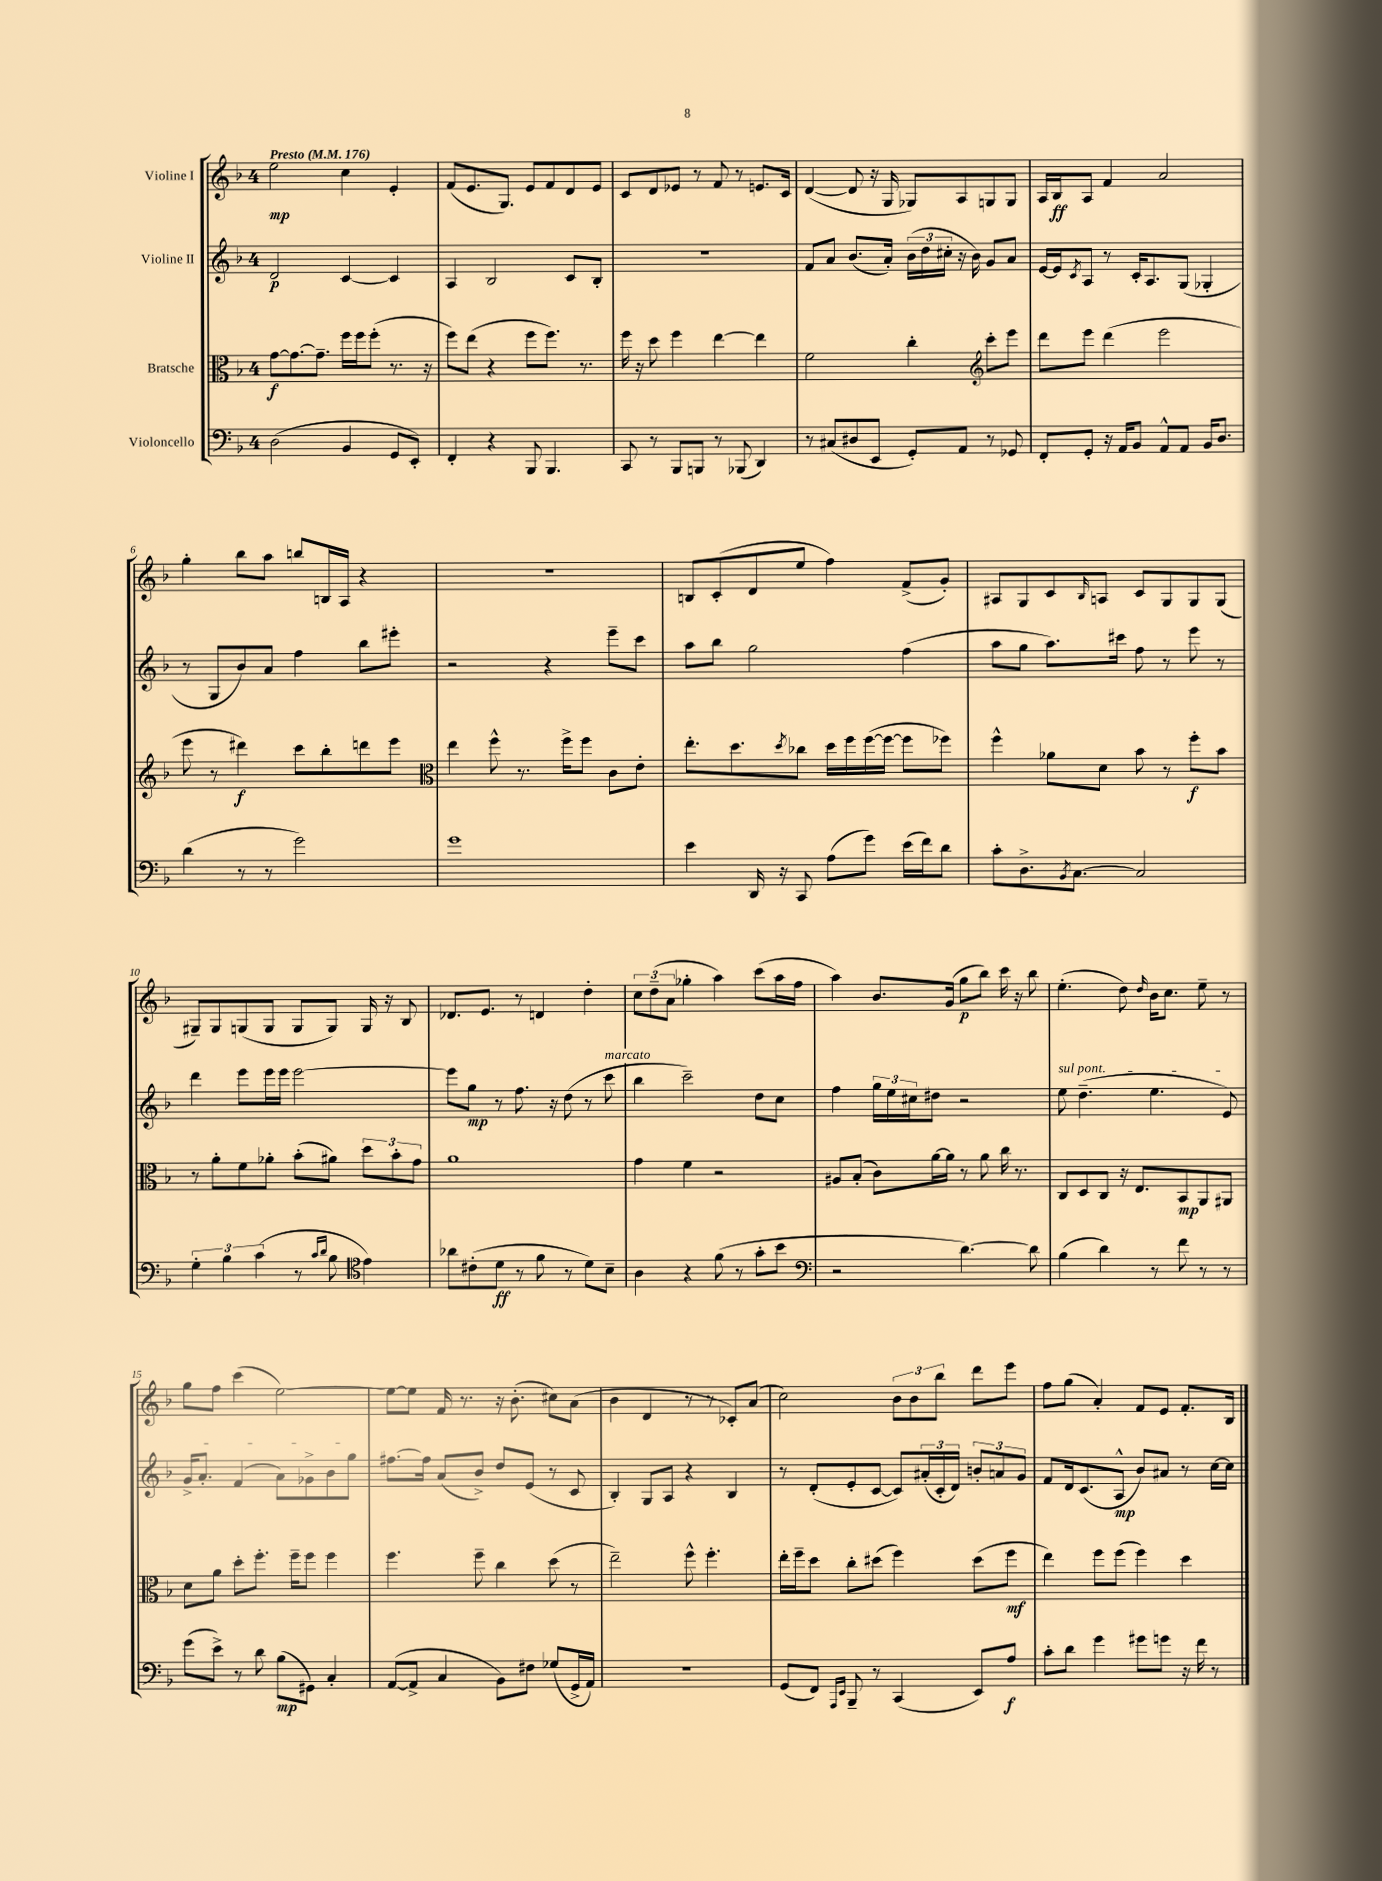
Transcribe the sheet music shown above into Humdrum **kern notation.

**kern	**dynam	**kern	**dynam	**kern	**dynam	**kern	**dynam
*part4	*part4	*part3	*part3	*part2	*part2	*part1	*part1
*staff4	*staff4	*staff3	*staff3	*staff2	*staff2	*staff1	*staff1
*I"Violoncello	*	*I"Bratsche	*	*I"Violine II	*	*I"Violine I	*
*clefF4	*	*clefC3	*	*clefG2	*	*clefG2	*
*k[b-]	*	*k[b-]	*	*k[b-]	*	*k[b-]	*
*M4/4	*	*M4/4	*	*M4/4	*	*M4/4	*
*MM176	*	*MM176	*	*MM176	*	*MM176	*
=1	=1	=1	=1	=1	=1	=1	=1
!	!	!	!	!	!	!LO:TX:a:B:t=Presto	!
(2D\	.	[8g\L	f	2d/	p	2ee\	mp
.	.	8.g\_	.	.	.	.	.
.	.	8.g~\J]	.	.	.	.	.
4BB-/	.	16ff\LL	.	[4c/	.	4cc\	.
.	.	16ff\J	.	.	.	.	.
.	.	(8ff'\J	.	.	.	.	.
8GG/L	.	8.r	.	4c/]	.	4e'/	.
8EE'/J)	.	.	.	.	.	.	.
.	.	16r	.	.	.	.	.
=2	=2	=2	=2	=2	=2	=2	=2
4FF'/	.	8ff\L)	.	4A/	.	(8f/L	.
.	.	(8ee\J	.	.	.	8.e/	.
4r	.	4r	.	2B-/	.	.	.
.	.	.	.	.	.	8.G/J)	.
8BBB-/	.	8ff\L	.	.	.	8e/L	.
4.BBB-/	.	8.ff\J)	.	.	.	8f/	.
.	.	.	.	8c/L	.	8d/	.
.	.	8.r	.	.	.	.	.
.	.	.	.	8B-'/J	.	8e/J	.
=3	=3	=3	=3	=3	=3	=3	=3
8CC/	.	16ff\	.	1r	.	8c/L	.
.	.	16r	.	.	.	.	.
8r	.	8dd\	.	.	.	8d/	.
8BBB-/L	.	4ff\	.	.	.	8e-X/J	.
8BBBn/J	.	.	.	.	.	8r	.
8r	.	[4ee\	.	.	.	8f/	.
(8BBB-X/	.	.	.	.	.	8r	.
4DD/)	.	4ee\]	.	.	.	8.en/L	.
.	.	.	.	.	.	16c/Jk	.
=4	=4	=4	=4	=4	=4	=4	=4
8r	.	2f\	.	8f/L	.	([4d/	.
(8C#X/L	.	.	.	8a/J	.	.	.
8D#X/	.	.	.	(8.b-/L	.	8d/]	.
8EE/J	.	.	.	.	.	16r	.
.	.	.	.	16a'/Jk)	.	16G/	.
8GG'/L)	.	4cc'\	.	(24b-\LL	.	8G-X/L)	.
.	.	.	.	24dd\	.	.	.
.	.	.	.	24cc#X'\JJ	.	.	.
8AA/J	.	.	.	16r	.	8A/	.
.	.	.	.	16b-\)	.	.	.
*	*	*clefG2	*	*	*	*	*
8r	.	8ccc'\L	.	8g/L	.	8Gn/	.
8GG-X/	.	8eee\J	.	8a/J	.	8G/J	.
=5	=5	=5	=5	=5	=5	=5	=5
8FF'/L	.	8ddd\L	.	[16e/LL	.	16A/LL	.
.	.	.	.	16e/J]	.	16B-/J	ff
.	.	.	.	8qc/	.	.	.
8GG'/J	.	8eee\J	.	8A/J	.	8A/J	.
16r	.	(4ddd\	.	8r	.	4f/	.
16AA/KL	.	.	.	.	.	.	.
8BB-/J	.	.	.	16c'/KL	.	.	.
.	.	.	.	8.A/	.	.	.
8AA^^/L	.	2eee\	.	.	.	2a/	.
8AA/J	.	.	.	(8G/J	.	.	.
16BB-/KL	.	.	.	4G-X'/	.	.	.
8.D/J	.	.	.	.	.	.	.
!!LO:LB:g=z
=6	=6	=6	=6	=6	=6	=6	=6
(4d\	.	8eee\	.	8r	.	4gg'\	.
.	.	8r	.	8G/L	.	.	.
8r	.	4ddd#X\)	f	8b-/)	.	8bb-\L	.
8r	.	.	.	8a/J	.	8aa\J	.
2g\)	.	8ccc\L	.	4ff\	.	8bbn/L	.
.	.	8bb-'\	.	.	.	16Bn/L	.
.	.	.	.	.	.	16A/JJ	.
.	.	8dddn\	.	8bb-\L	.	4r	.
.	.	8eee\J	.	8eee#X'\J	.	.	.
=7	=7	=7	=7	=7	=7	=7	=7
*	*	*clefC3	*	*	*	*	*
1g	.	4ee\	.	2r	.	1r	.
.	.	8ff^^\	.	.	.	.	.
.	.	8.r	.	.	.	.	.
.	.	.	.	4r	.	.	.
.	.	16ff^\KL	.	.	.	.	.
.	.	8ff\J	.	.	.	.	.
.	.	8c\L	.	8eee~\L	.	.	.
.	.	8e'\J	.	8ccc\J	.	.	.
=8	=8	=8	=8	=8	=8	=8	=8
4e\	.	8.ee'\L	.	8aa\L	.	8Bn/L	.
.	.	.	.	8bb-\J	.	(8c'/	.
.	.	8.dd\	.	.	.	.	.
16DD/	.	.	.	2gg\	.	8d/	.
16r	.	.	.	.	.	.	.
.	.	8qdd/	.	.	.	.	.
8CC/	.	8cc-X\J	.	.	.	8ee/J	.
(8A\L	.	16dd\LL	.	.	.	4ff\)	.
.	.	16ff\	.	.	.	.	.
8g\J)	.	([16ff\	.	.	.	.	.
.	.	16ff\JJ_	.	.	.	.	.
(16e\LL	.	8ff\L]	.	(4ff\	.	(8f^/L	.
16f\J)	.	.	.	.	.	.	.
8d\J	.	8ff-X\J)	.	.	.	8g'/J)	.
=9	=9	=9	=9	=9	=9	=9	=9
8c'\L	.	4ff^^\	.	8aa\L	.	8A#X/L	.
8.D^\	.	.	.	8gg\J	.	8G/	.
.	.	8a-X\L	.	8.aa\L)	.	8c/	.
8qBB-/	.	.	.	.	.	.	.
[8.C\J	.	.	.	.	.	.	.
.	.	.	.	.	.	16qqB-/	.
.	.	8d\J	.	.	.	8An/J	.
.	.	.	.	16ccc#X\Jk	.	.	.
2C/]	.	8b-\	.	8ff\	.	8c/L	.
.	.	8r	.	8r	.	8G/	.
.	.	8ff'\L	f	8eee\	.	8G/	.
.	.	8b-\J	.	8r	.	(8G/J	.
!!LO:LB:g=z
=10	=10	=10	=10	=10	=10	=10	=10
6G'\	.	8r	.	4ddd\	.	8G#X~/L)	.
.	.	8a'\L	.	.	.	8G#/	.
6B-\	.	.	.	.	.	.	.
.	.	8f\	.	8eee\L	.	(8Gn/	.
(6c\	.	.	.	.	.	.	.
.	.	8a-X'\J	.	16eee\L	.	8G/J	.
.	.	.	.	16eee\JJ	.	.	.
8r	.	(8b-'\L	.	[2eee\	.	8G/L	.
16qqc/LL	.	.	.	.	.	.	.
16qqd/JJ	.	.	.	.	.	.	.
8B-\	.	8a#X\J)	.	.	.	8G/J)	.
*clefC4	*	*	*	*	*	*	*
4e\)	.	12dd\L	.	.	.	16G/	.
.	.	.	.	.	.	16r	.
.	.	12b-'\	.	.	.	.	.
.	.	.	.	.	.	8B-/	.
.	.	12g\J	.	.	.	.	.
=11	=11	=11	=11	=11	=11	=11	=11
8a-X\L	.	1a	.	8eee\L]	.	8.d-X/L	.
(8c#X'\	.	.	.	8gg\J	mp	.	.
.	.	.	.	.	.	8.e/J	.
8d\J	ff	.	.	8r	.	.	.
8r	.	.	.	8.ff\	.	8r	.
8f\	.	.	.	.	.	4dn/	.
.	.	.	.	16r	.	.	.
8r	.	.	.	(8dd\	.	.	.
8d\L)	.	.	.	8r	.	4dd'\	.
!	!	!	!	!LO:TX:a:i:t=marcato	!	!	!
8B-~\J	.	.	.	8ccc\	.	.	.
=12	=12	=12	=12	=12	=12	=12	=12
4A\	.	4g\	.	4bb-\	.	12cc\L	.
.	.	.	.	.	.	(12dd~\	.
.	.	.	.	.	.	12a\J	.
4r	.	4f\	.	2ccc~\)	.	4gg-X'\	.
(8f\	.	2r	.	.	.	4aa\)	.
8r	.	.	.	.	.	.	.
8g'\L	.	.	.	8dd\L	.	(8ccc\L	.
8b-\J	.	.	.	8cc\J	.	16aa\L	.
.	.	.	.	.	.	16ff\JJ	.
=13	=13	=13	=13	=13	=13	=13	=13
*clefF4	*	*	*	*	*	*	*
2r	.	8A#X/L	.	4ff\	.	4aa\)	.
.	.	(8B-'/J	.	.	.	.	.
.	.	8c\L)	.	24gg\LL	.	8.b-/L	.
.	.	.	.	24ee\	.	.	.
.	.	.	.	24cc#X\J	.	.	.
.	.	[16a\L	.	8dd#X\J	.	.	.
.	.	16a\JJ]	.	.	.	(16g/Jk	.
[4.d\)	.	8r	.	2r	.	8gg\L	p
.	.	8a\	.	.	.	8bb-\J)	.
.	.	16cc\	.	.	.	16ccc\	.
.	.	8.r	.	.	.	16r	.
8d\]	.	.	.	.	.	8bb-\	.
=14	=14	=14	=14	=14	=14	=14	=14
!	!	!	!	!LO:TX:a:i:t=sul pont.	!	!	!
(4B-\	.	8C/L	.	8ee\	.	(4.ee'\	.
.	.	8D/	.	(4.dd~\	.	.	.
4d\)	.	8C/J	.	.	.	.	.
.	.	16r	.	.	.	8dd\)	.
.	.	8.E/L	.	.	.	.	.
.	.	.	.	.	.	16qqdd/	.
8r	.	.	.	4.ee\	.	16b-\KL	.
.	.	.	.	.	.	8.cc\J	.
8f\	.	8BB-/	mp	.	.	.	.
8r	.	8AA/	.	.	.	8ee~\	.
8r	.	8AA#X/J	.	8e/)	.	8r	.
!!LO:LB:g=z
=15	=15	=15	=15	=15	=15	=15	=15
(8g\L	.	8d\L	.	16g^/KL	.	8gg\L	.
.	.	.	.	8.a'/J	.	.	.
8e^\J)	.	8a\J	.	.	.	8ff\J	.
8r	.	8dd'\L	.	(4f/	.	(4ccc\	.
8d\	.	8.ff'\J	.	.	.	.	.
(8B-\L	mp	.	.	8a\L)	.	[2ee\)	.
.	.	16ff~\KL	.	.	.	.	.
8GG#X\J)	.	8ff\J	.	8g-X^\	.	.	.
4C'/	.	4ff\	.	8b-\	.	.	.
.	.	.	.	8gg\J	.	.	.
=16	=16	=16	=16	=16	=16	=16	=16
([8AA/L	.	4.ff\	.	[8.ff#X\L	.	8ee\L_	.
8AA^/J]	.	.	.	.	.	8ee\J]	.
.	.	.	.	16ff#\Jk]	.	.	.
4C/	.	.	.	(8a/L	.	16f/	.
.	.	.	.	.	.	8.r	.
.	.	8ff~\	.	8b-^/J)	.	.	.
8BB-\L)	.	4cc\	.	8dd/L	.	16r	.
.	.	.	.	.	.	(8.b-'\	.
8F#X\J	.	.	.	(8e/J	.	.	.
(8G-X/L	.	(8dd\	.	8r	.	8cc#X\L)	.
16GG^/L	.	8r	.	8c/	.	(8a\J	.
16AA/JJ)	.	.	.	.	.	.	.
=17	=17	=17	=17	=17	=17	=17	=17
1r	.	2ee~\)	.	4B-'/)	.	4b-\	.
.	.	.	.	8G/L	.	4d/	.
.	.	.	.	8A/J	.	.	.
.	.	8ff^^\	.	4r	.	8r	.
.	.	4.ff'\	.	.	.	8r	.
.	.	.	.	4B-/	.	8c-X'/L)	.
.	.	.	.	.	.	(8a/J	.
=18	=18	=18	=18	=18	=18	=18	=18
(8GG/L	.	16ee'\LL	.	8r	.	2cc\)	.
.	.	16ff~\J	.	.	.	.	.
8FF/J)	.	8dd\J	.	(8d'/L	.	.	.
16qqAAA/LL	.	.	.	.	.	.	.
16qqEE/JJ	.	.	.	.	.	.	.
8BBB-~/	.	8cc'\L	.	8e'/	.	.	.
8r	.	(8dd#X\J	.	[8c/J	.	.	.
(4CC/	.	4ff\)	.	8c/L])	.	12b-\L	.
.	.	.	.	.	.	12b-\	.
.	.	.	.	(24a#X'/L	.	.	.
.	.	.	.	24c'/	.	12bb-\J	.
.	.	.	.	24d/JJ)	.	.	.
8EE/L)	.	(8dd#\L	.	12bn'/L	.	8ddd\L	.
.	.	.	.	12an/	.	.	.
8A/J	f	8ff\J	mf	.	.	8eee\J	.
.	.	.	.	12g/J	.	.	.
=19	=19	=19	=19	=19	=19	=19	=19
8c'\L	.	4ee\)	.	8f/L	.	8ff\L	.
8d\J	.	.	.	16d/k	.	(8gg\J	.
.	.	.	.	(8.c/	.	.	.
4g\	.	8ff\L	.	.	.	4a'/)	.
.	.	(8ff\J	.	8A^^/J	mp	.	.
8g#X\L	.	4ff\)	.	8b-/L)	.	8f/L	.
8gn\J	.	.	.	8a#X/J	.	8e/J	.
16r	.	4dd\	.	8r	.	8.f'/L	.
16f\	.	.	.	.	.	.	.
8r	.	.	.	[16cc\LL	.	.	.
.	.	.	.	16cc\JJ]	.	16B-/Jk	.
==	==	==	==	==	==	==	==
*-	*-	*-	*-	*-	*-	*-	*-
